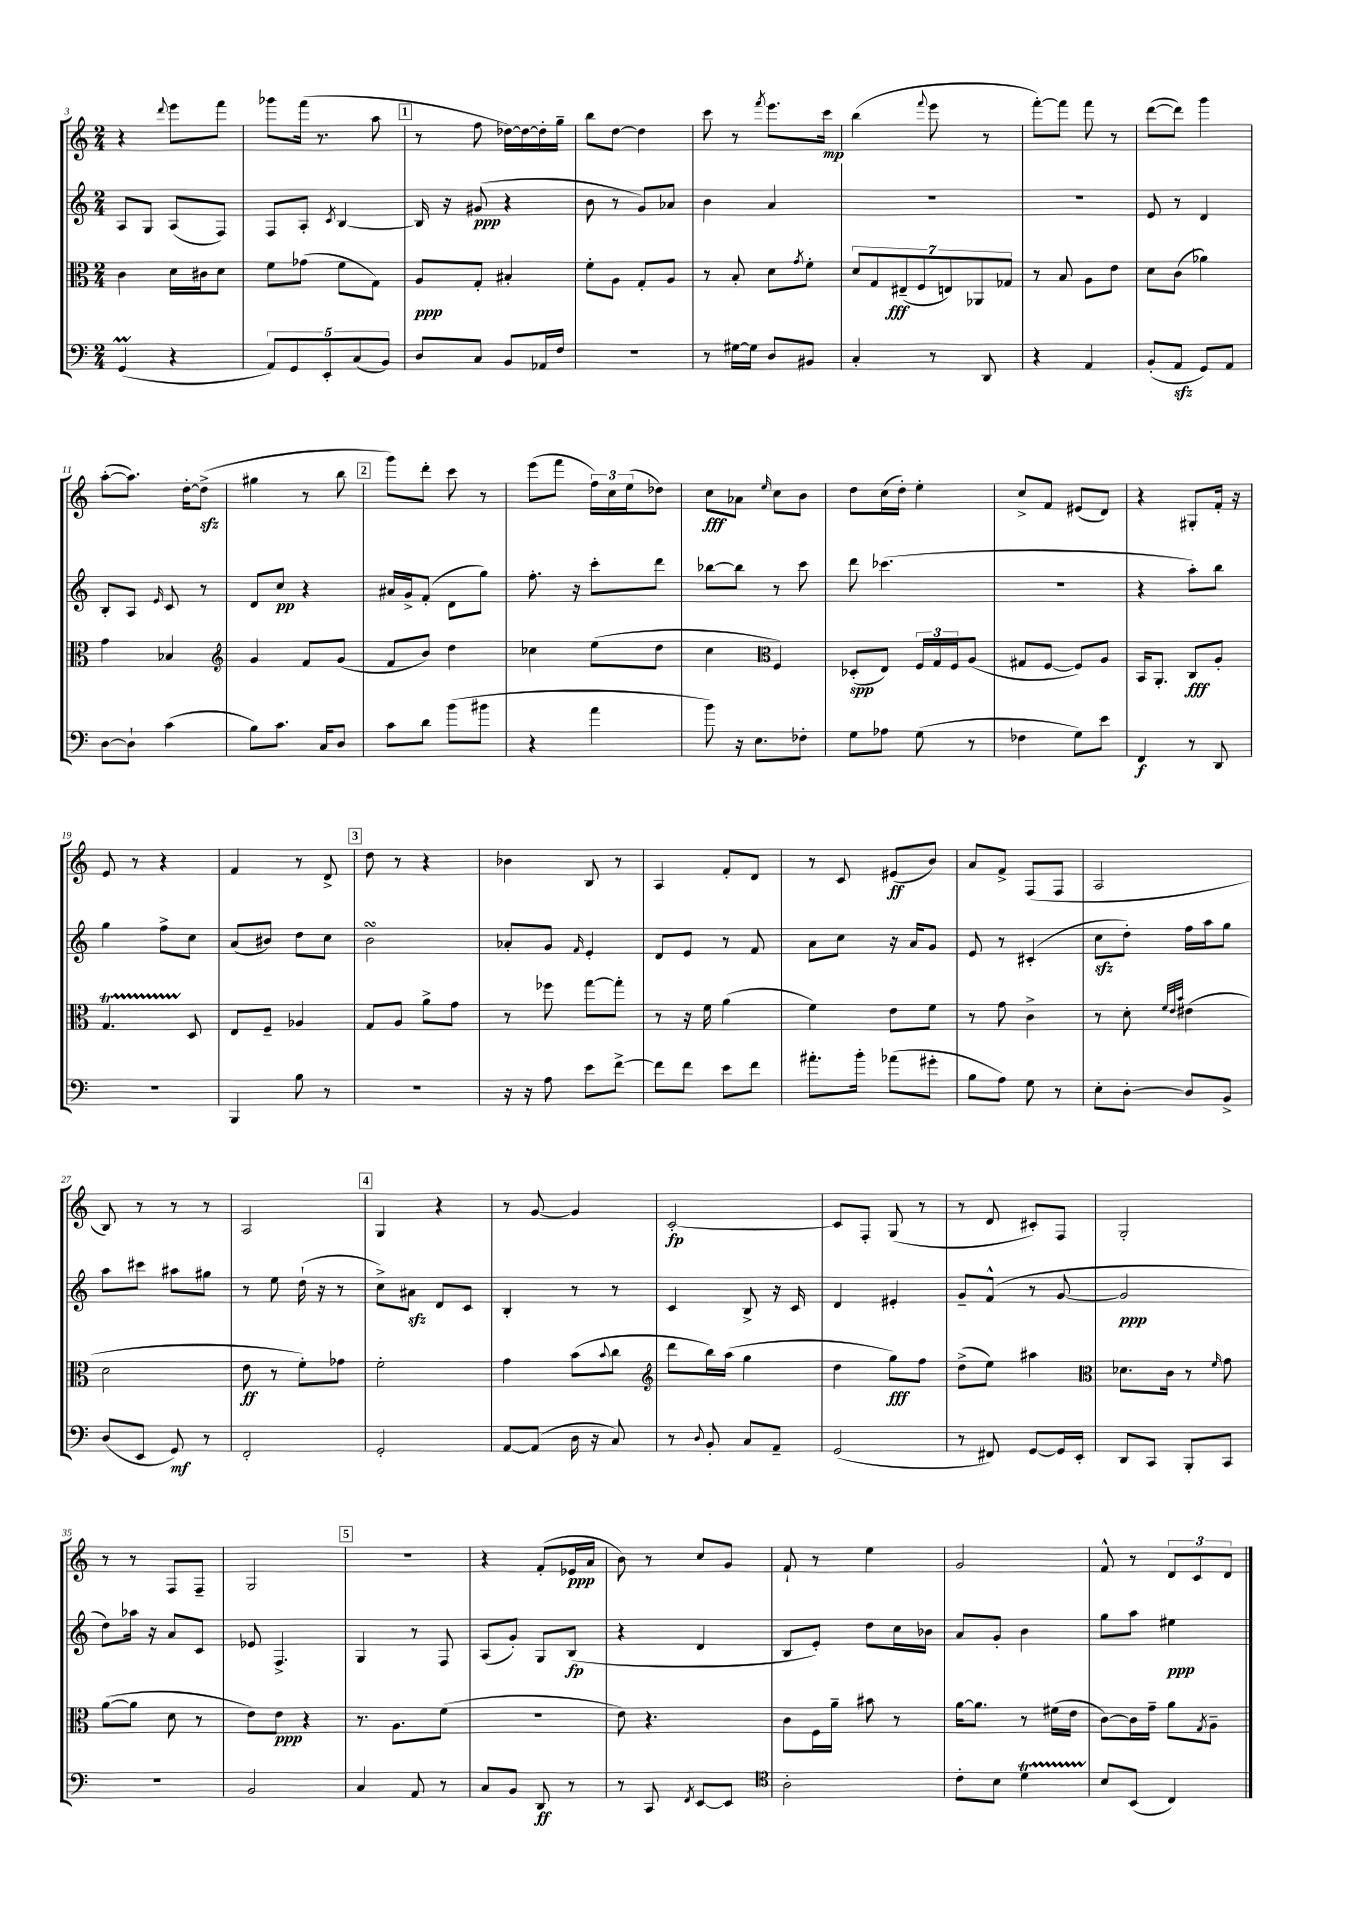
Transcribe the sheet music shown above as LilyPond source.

<<
\new StaffGroup <<
\new Staff = "s0" {
    \clef treble \key c \major \numericTimeSignature \time 2/4
    r4 \appoggiatura { d'''8 } e'''8 f'''8 |
    ges'''8 f'''16( r8. a''8 |
    \mark \markup { \box "1" } r8 f''8 des''16~) des''16~ des''16-. g''16-- |
    b''8 d''8~ d''4 |
    c'''8 r8 \acciaccatura { f'''8 } e'''8. c'''16\mp |
    b''4( \appoggiatura { f'''8 } e'''8 r8 |
    f'''8~-.) f'''8 f'''8 r8 |
    d'''8~( d'''8) g'''4 |
    a''8~-.( a''8.) d''16~-. d''8->\sfz( |
    gis''4 r8 b''8 |
    \mark \markup { \box "2" } g'''8) d'''8-. c'''8 r8 |
    e'''8( f'''8 \tuplet 3/2 { f''16) c''16 e''16( } des''8) |
    c''8\fff aes'8 \grace { e''16 } c''8 b'8 |
    d''8 c''16( d''16-.) e''4-. |
    c''8-> f'8 eis'8( d'8) |
    r4 gis8-. f'16-. r16 |
    e'8 r8 r4 |
    f'4 r8 d'8-> |
    \mark \markup { \box "3" } d''8 r8 r4 |
    bes'4 b8 r8 |
    a4 f'8-. d'8 |
    r8 c'8 eis'8\ff( b'8) |
    a'8 f'8-> f8( f8 |
    a2 |
    b8) r8 r8 r8 |
    a2 |
    \mark \markup { \box "4" } g4 r4 |
    r8 g'8~ g'4 |
    c'2~-.\fp |
    c'8 f8-. g8( r8 |
    r8 d'8 cis'8-.) f8 |
    g2-. |
    r8 r8 f8 f8-- |
    g2 |
    \mark \markup { \box "5" } R2 |
    r4 f'8-.( ees'16\ppp a'16 |
    b'8) r8 c''8 g'8 |
    f'8-! r8 e''4 |
    g'2 |
    f'8-^ r8 \tuplet 3/2 { d'8 c'8 d'8 } \bar "|." |
}
\new Staff = "s1" {
    \clef treble \key c \major \numericTimeSignature \time 2/4
    a8 g8 a8( f8) |
    f8 a8-. \acciaccatura { c'8 } b4~ |
    \mark \markup { \box "1" } b16 r16 gis'8\ppp( r4 |
    b'8 r8 g'8) aes'8 |
    b'4 a'4 |
    R2 |
    R2 |
    e'8 r8 d'4 |
    b8-. a8 \grace { e'16 } c'8 r8 |
    d'8 c''8\pp r4 |
    \mark \markup { \box "2" } ais'16 g'16-> f'8-.( d'8 g''8) |
    f''8.-. r16 c'''8-. d'''8 |
    bes''8~ bes''8 r8 c'''8 |
    d'''8 ces'''4.( |
    R2 |
    r4 a''8-.) b''8 |
    g''4 f''8-> c''8 |
    a'8( bis'8) d''8 c''8 |
    \mark \markup { \box "3" } b'2\turn |
    aes'8-. g'8 \grace { f'16 } e'4-. |
    d'8 e'8 r8 f'8 |
    a'8 c''8 r16 a'16 g'8 |
    e'8 r8 cis'4-.( |
    c''8\sfz d''8-.) f''16 a''16 g''8 |
    a''8 cis'''8 ais''8 gis''8 |
    r8 e''8 d''16-!( r16 r8 |
    \mark \markup { \box "4" } c''8->) ais'8\sfz d'8 c'8 |
    b4-. r8 r8 |
    c'4 b8-> r16 c'16 |
    d'4 eis'4-. |
    g'8-- f'8-^( r8 g'8~ |
    g'2\ppp |
    d''8) aes''16 r16 a'8 c'8 |
    ees'8 f4.-> |
    \mark \markup { \box "5" } g4 r8 f8 |
    a8( g'8-.) g8 b8\fp( |
    r4 d'4 |
    b8 e'8-.) d''8 c''16 bes'16 |
    a'8 g'8-. b'4 |
    g''8 a''8 eis''4\ppp \bar "|." |
}
\new Staff = "s2" {
    \clef alto \key c \major \numericTimeSignature \time 2/4
    c'4 d'16 cis'16 d'8 |
    f'8 ges'8( f'8 g8) |
    \mark \markup { \box "1" } a8\ppp g8-. bis4-. |
    f'8-. a8 g8-. a8 |
    r8 b8-. d'8 \acciaccatura { g'8 } f'8-. |
    \tuplet 7/4 { d'8 g8 eis8--\fff( f8 e8) aes,8 ges8 } |
    r8 b8 a8 e'8 |
    d'8 c'8( aes'4) |
    g'4 bes4 |
    \clef treble g'4 f'8 g'8( |
    \mark \markup { \box "2" } f'8 b'8) d''4 |
    ces''4 e''8( d''8 |
    c''4 \clef alto f4) |
    des8-.\spp( e8) \tuplet 3/2 { f16 g16 f16 } a8( |
    gis8 f8~ f8) a8 |
    b,16 a,8.-. c8\fff a8-. |
    g4.\startTrillSpan d8\stopTrillSpan |
    e8 f8-- aes4 |
    \mark \markup { \box "3" } g8 a8 a'8-> g'8 |
    r8 fes''8 g''8~ g''8-. |
    r8 r16 f'16 a'4( |
    f'4) e'8 f'8 |
    r8 g'8 c'4-> |
    r8 d'8-. \grace { f'32 e'32 b'32 } eis'4( |
    d'2 |
    e'8\ff r8 f'8-.) ges'8 |
    \mark \markup { \box "4" } f'2-. |
    g'4 b'8( \appoggiatura { b'8 } c''8 |
    \clef treble d'''8 b''16) a''16( g''4 |
    d''4 g''8\fff) f''8 |
    d''8->( e''8) ais''4 |
    \clef alto des'8. c'16 r8 \grace { f'16 } g'8 |
    a'8~( a'8 d'8 r8 |
    e'8) e'8\ppp r4 |
    \mark \markup { \box "5" } r8. a8. f'8( |
    R2 |
    e'8) r4. |
    c'8 f16 a'16-- bis'8 r8 |
    a'16~ a'8. r8 fis'16( e'16 |
    c'8~) c'16 g'16-- a'8 \acciaccatura { g8 } a8-- \bar "|." |
}
\new Staff = "s3" {
    \clef bass \key c \major \numericTimeSignature \time 2/4
    g,4\prall( r4 |
    \tuplet 5/4 { a,8) g,8 e,8-. c8( b,8) } |
    \mark \markup { \box "1" } d8 c8 b,8 aes,16 f16 |
    R2 |
    r8 gis16~ gis16 d8 bis,8 |
    c4-. r8 d,8 |
    r4 a,4 |
    b,8-.( a,8\sfz g,8) a,8 |
    d8~ d8-! c'4( |
    b8) c'8. c16 d8 |
    \mark \markup { \box "2" } c'8 d'8 b'8( bis'8 |
    r4 a'4 |
    b'8) r16 e8. fes8-. |
    g8 aes8 g8( r8 |
    fes4 g8) e'8 |
    f,4\f r8 d,8 |
    R2 |
    b,,4 b8 r8 |
    \mark \markup { \box "3" } R2 |
    r16 r16 a8 e'8 f'8~-> |
    f'8 f'8 e'8 f'8 |
    ais'8.-. b'16-. aes'8( gis'8-. |
    b8 a8) g8 r8 |
    e8-. d8~-. d8 b,8-> |
    d8( e,8 g,8\mf) r8 |
    f,2-. |
    \mark \markup { \box "4" } g,2-. |
    a,8~ a,8( d16 r16 c8) |
    r8 \appoggiatura { d8 } b,8-. c8 a,8-- |
    g,2( |
    r8 fis,8) g,8~ g,16 e,16-. |
    d,8 c,8 b,,8-. c,8 |
    R2 |
    b,2 |
    \mark \markup { \box "5" } c4 a,8 r8 |
    c8 b,8 d,8\ff r8 |
    r8 c,8 \acciaccatura { f,8 } e,8~ e,8 |
    \clef tenor a2-. |
    c'8-. b8 d'4\startTrillSpan |
    b8\stopTrillSpan b,8( c4) \bar "|." |
}
>>
>>
\layout { \context { \Score currentBarNumber = #3 } }
